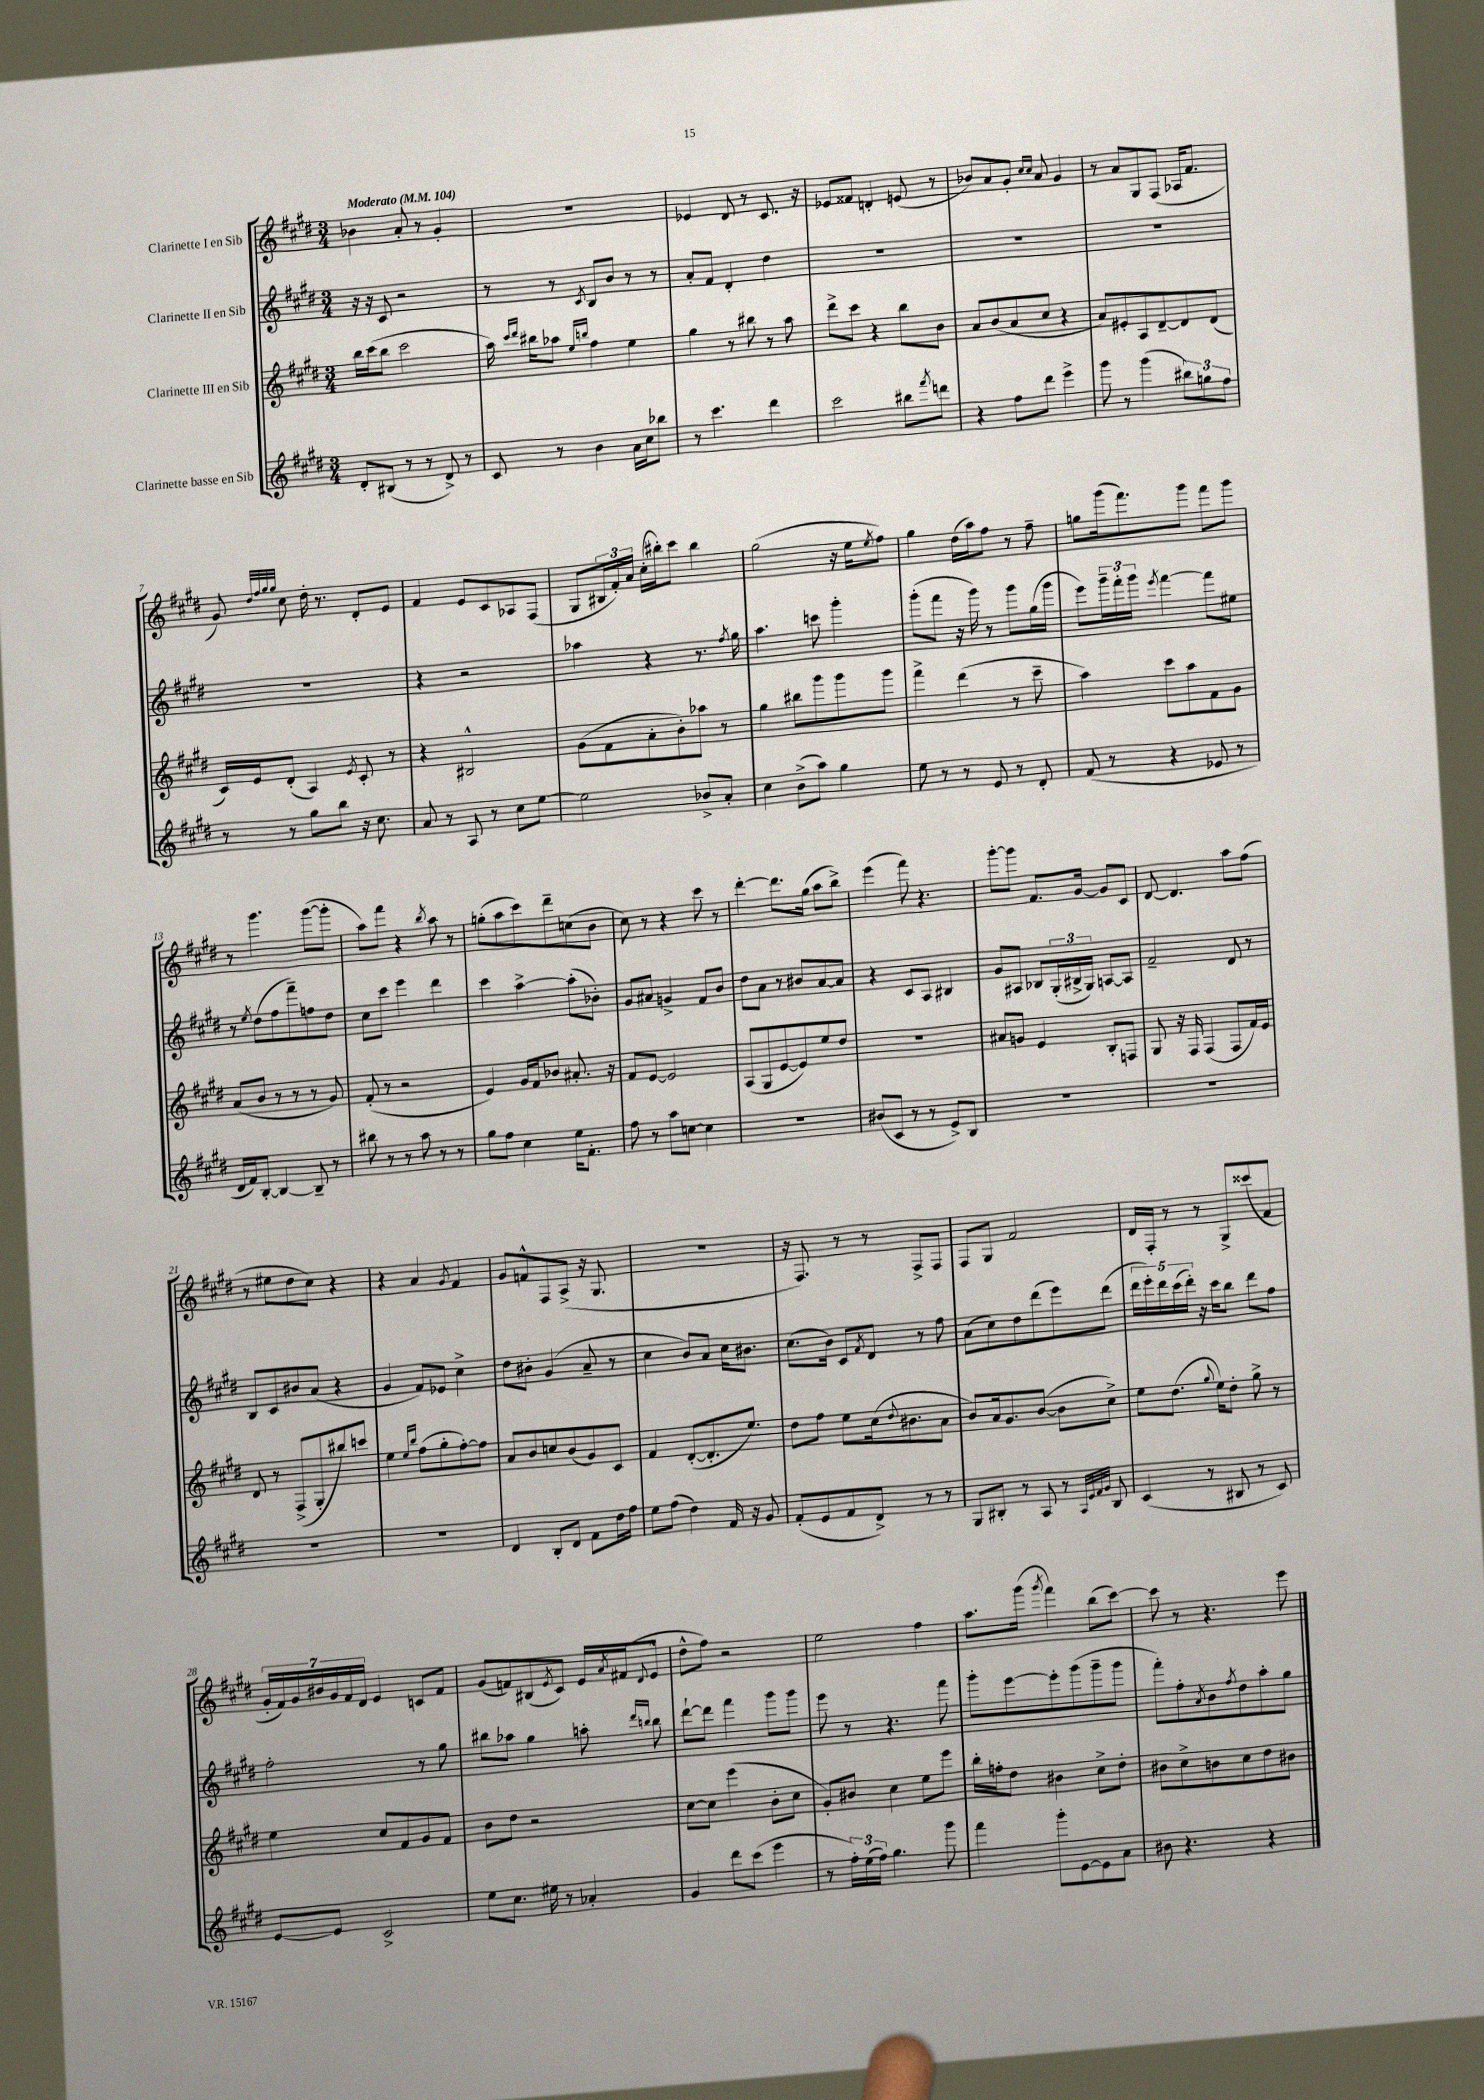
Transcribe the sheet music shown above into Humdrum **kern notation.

**kern	**kern	**kern	**kern
*part4	*part3	*part2	*part1
*staff4	*staff3	*staff2	*staff1
*I"Clarinette basse en Sib	*I"Clarinette III en Sib	*I"Clarinette II en Sib	*I"Clarinette I en Sib
*clefG2	*clefG2	*clefG2	*clefG2
*k[f#c#g#d#]	*k[f#c#g#d#]	*k[f#c#g#d#]	*k[f#c#g#d#]
*M3/4	*M3/4	*M3/4	*M3/4
*MM104	*MM104	*MM104	*MM104
=1	=1	=1	=1
!	!	!	!LO:TX:a:B:t=Moderato
8d#'/L	16bb\LL	16r	4b-X\
.	(16ccc#\J	16r	.
(8B#X/J	8bb\J	8c#/	.
8r	2ccc#\	2r	8a'/
8r	.	.	8r
8d#^/)	.	.	4g#'/
8r	.	.	.
=2	=2	=2	=2
8c#/	16aa\)	8r	2.r
.	16qqccc#/LL	.	.
.	16qqddd#/JJ	.	.
.	16bb#X\KL	.	.
8r	8aa-X\J	8r	.
.	16qqee/LL	.	.
.	16qqbbn/JJ	8qc#/	.
4b\	4ff#\	8B/L	.
.	.	8b/J	.
16a\LL	4ee\	8r	.
16cc#\J	.	.	.
8bb-X\J	.	8r	.
=3	=3	=3	=3
8r	4gg#\	8a'/L	4e-X/
4.ccc#\	.	8f#/J	.
.	8r	4d#'/	8d#/
.	8bb#X\	.	8r
4ddd#\	8r	4dd#\	8.c#/
.	8aa\	.	.
.	.	.	16r
=4	=4	=4	=4
2ccc#\	8ddd#^\L	2.r	8e-X/L
.	8ccc#\J	.	8f##X/J
.	4r	.	4dn'/
8bb#X\L	8bb\L	.	(8en/
8qfff#/	.	.	.
8dddn\J	8b\J	.	8r
=5	=5	=5	=5
4r	8a/L	2.r	8b-X/L)
.	(8b/	.	8a/
8ff#\L	8a/	.	8g#'/J
.	.	.	16qqcc#/LL
.	.	.	16qqcc#/JJ
8ddd#\J	8cc#/J	.	8a/
4eee^\	4r	.	4g#/
=6	=6	=6	=6
8ggg#\	8a/L)	2.r	8r
8r	8e#X'/	.	8a/L
(4ggg#\	8A/	.	8G#/
.	[8d#~/	.	(8F#/J
12bb#X\L)	8d#/]	.	16A-X/KL
.	.	.	8.f#/J
12ggn\	.	.	.
.	(8d#/J	.	.
12ff#\J	.	.	.
!!LO:LB:g=z
=7	=7	=7	=7
8r	16c#/LL)	2.r	8g#/)
.	16e/J	.	.
.	.	.	32qqdd#/LLL
.	.	.	32qqff#/
.	.	.	32qqgg#/
.	.	.	32qqgg#/JJJ
8r	(8d#'/J	.	8cc#\
8gg#\L	4A/)	.	16dd#'\
.	.	.	8.r
8bb\J	.	.	.
.	8qe/	.	.
16r	8c#'/	.	8d#'/L
8.cc#\	.	.	.
.	8r	.	8e/J
=8	=8	=8	=8
8a/	4r	4r	4f#/
8r	.	.	.
8A/	2B#X^^/	2r	8e/L
8r	.	.	8c#/
8cc#\L	.	.	8A-X/
[8ee\J	.	.	(8F#/J
=9	=9	=9	=9
2ee\]	(8g#\L	4aa-X\	8G#/L
.	8f#\	.	24B#X/L
.	.	.	24f#'/)
.	.	.	24a/JJ
.	8a'\	4r	(16cc#'\LL
.	.	.	16bb#X'\J)
.	8b'\)	.	8ccc#\J
8b-X^/L	8aa-X\J	8.r	4bb#\
8a'/J	8r	.	.
.	.	8qff#/	.
.	.	16gg#\	.
=10	=10	=10	=10
4cc#\	4gg#\	4.aa\	(2gg#\
(8b^\L	8bb#X\L	.	.
8aa\J)	8ggg#\	8cccn\	.
4gg#\	8ggg#\	4ggg#'\	16r
.	.	.	16ee\KL
.	.	.	8qee/
.	8ggg#\J	.	8ff#\J)
=11	=11	=11	=11
8ee\	4fff#^\	(8ggg#'\L	4gg#\
8r	.	8fff#\J	.
8r	(4ddd#\	16r	(16dd#\LL
.	.	16ggg#\)	16aa\J)
8e/	.	8r	8ff#\J
8r	8r	8ggg#\L	8r
8d#'/	8ccc#~\	(16gg#\L	8ff#~\
.	.	16ggg#\JJ	.
=12	=12	=12	=12
(8f#/	4aa\)	8eee\L)	8ggn\L
8r	.	24ggg#~\L	(16ggg#\k
.	.	24fff#'\	.
.	.	.	8.fff#\)
.	.	24ggg#\JJ	.
.	.	8qeee/	.
4r	8ccc#\L	[4fff#\	.
.	8aa\	.	8ggg#\J
8e-X/	8f#\	8fff#\L]	8fff#\L
8r	8g#\J	8ee#X\J	8ggg#\J
!!LO:LB:g=z
=13	=13	=13	=13
16d#/LL	(8a/L	8r	8r
16f#/J)	.	.	.
.	.	8qee/	.
[8B'/J	8b/J	(8dd#\L	4.ggg#\
4B/_	8r	8ff#\	.
.	8r	8fff#~\)	.
8B~/]	8r	8ffn\	([8ggg#\L
8r	8g#/)	8dd#\J	8ggg#'\J]
=14	=14	=14	=14
8bb#X\	(8f#'/	8cc#\L	8aa\L)
8r	8r	8ccc#\J	8fff#\J
8r	2r	4eee\	4r
8aa\	.	.	.
.	.	.	8qbb/
8r	.	4ddd#\	8aa\
8r	.	.	8r
=15	=15	=15	=15
8gg#\L	4e/)	4ccc#\	(8ggn'\L
8ff#\J	.	.	8aa\
4cc#\	16g#/LL	[4aa^\	8ccc#\)
.	16f#/J	.	.
.	8b-X/J	.	8ddd#~\
16ee\KL	8.a#X'/	(8aa'\L]	(8ccn\
8.f#'\J	.	.	.
.	.	8b-X'\J)	8b\J
.	16r	.	.
=16	=16	=16	=16
8ff#\	8f#/L	8g#/L	8cc#\)
8r	[8e/J	8a#X/J	8r
8aa\L	2e/]	4gn^/	4r
[8ccn\J	.	.	.
4cc\]	.	8f#/L	8ccc#\
.	.	8b/J	8r
=17	=17	=17	=17
2.r	(8A/L	8dd#\L	[4ddd#'\
.	8G#/	8a\J	.
.	[8e/	8r	8.ddd#\L]
.	8e/])	8b#X/L	.
.	.	.	(16gg#\Jk
.	8ee/	[8a/	8aa\L
.	8dd#/J	8a/J]	8bb^\J)
=18	=18	=18	=18
(8b#X/L	2.r	4r	(4eee\
8c#/J	.	.	.
8r	.	8c#/L	8fff#\)
8r	.	8A/J	4.r
8e^/L)	.	4B#X/	.
8B/J	.	.	.
=19	=19	=19	=19
2.r	8a#X/L	8g#/L	[8ggg#'\L
.	8gn/J	8A#X/J	8ggg#\J]
.	4e/	8B-X/L	8.f#/L
.	.	(24G#'/L	.
.	.	24B#X^/	.
.	.	.	[16g#/Jk
.	.	24G#/JJ)	.
.	8B'/L	[8An/L	8g#/L]
.	8Fn/J	8A/J]	8c#/J
=20	=20	=20	=20
2.r	8G#/	2f#~/	[8d#/
.	16r	.	4.d#/]
.	16F#/	.	.
.	(4F#/	.	.
.	8F#/L	8d#/	8aa\L
.	16f#/L)	8r	(8ff#\J
.	16e/JJ	.	.
!!LO:LB:g=z
=21	=21	=21	=21
2.r	8d#/	8B/L	8r
.	8r	8c#/	8ee#X\L
.	(8F#^/L	8b#X/	8dd#\
.	8G#'/	(8a/J	8cc#\J)
.	8bb#X/)	4r	4r
.	8cccn/J	.	.
=22	=22	=22	=22
2.r	4ee\	4g#/	4r
.	16qqee/LL	.	.
.	16qqbb/JJ	.	.
.	(8ff#\L	8f#/L)	4a/
.	8gg#'\	8e-X/J	.
.	.	.	8qg#/
.	[8ff#'\)	4cc#^\	4f#/
.	8ff#\J]	.	.
=23	=23	=23	=23
4d#/	8a/L	8dd#\L	8g#/L
.	8b/	8b#X'\J	8fn^^/
8B'/L	8ccn/	(4g#/	8F#/
8d#/J	(8b/	.	(8A^/J
8f#\L	8g#/)	8a~/	16r
.	.	.	8.G#/
16dd#\L	8c#/J	8r	.
16ff#\JJ	.	.	.
=24	=24	=24	=24
8ee\L	4f#/	4cc#\	2.r
(8ff#\J	.	.	.
4dd#\)	([8d#'/L	8b/L)	.
.	8.d#'/]	8a/J	.
16f#/	.	16cc#\KL	.
16r	8.ee/J)	8.b#X\J	.
8g#/	.	.	.
=25	=25	=25	=25
(8f#'/L	8dd#\L	(8.cc#\L	16r
.	.	.	8.F#/)
8e/	8ff#\J	.	.
.	.	16b\Jk)	.
8f#/	8ee\L	8c#/L	8r
.	.	8qf#/	.
8d#^/J)	(16cc#\k	8d#/J	8r
.	8qqdd#/	.	.
.	8.b#X\	.	.
8r	.	8r	8F#^/L
8r	8a\J	8ff#\	8F#/J
=26	=26	=26	=26
8G#/L	8b/L)	(8a\L	8F#/L
8B#X'/J	16a/k	8cc#\)	8G#/J
.	8.g#/	.	.
8r	.	8dd#\	2f#/
8A/	([8b/J	(8ddd#\	.
8r	8b\L]	8eee\)	.
32qqA/LLL	.	.	.
32qqe/	.	.	.
32qqf#/	.	.	.
32qqg#/JJJ	.	.	.
8B#/	8cc#^\J)	(8ddd#\J	.
=27	=27	=27	=27
(4c#/	8ee\L	20ddd#\LL	16d#/LL
.	.	20eee'\)	.
.	.	.	16F#'/JJ
.	.	20ddd#\	.
.	(8.dd#\J	.	8r
.	.	(20ccc#\	.
.	.	20ddd#'\JJ)	.
8r	.	16r	8r
.	8qqgg#/	.	.
.	16ee\KL)	16ccc#\KL	.
8B#X/	8dd#'\J	8bb\J	8G#^/L
8r	8gg#^\	8ddd#\L	(8ccc##X/
8c#/)	8r	8ff#\J	8f#/J
!!LO:LB:g=z
=28	=28	=28	=28
[8e/L	4ee\	2ff#'\	28g#'/LL
.	.	.	28f#/)
.	.	.	28g#/
.	.	.	28b#X/
8e/J]	.	.	.
.	.	.	28g#/
.	.	.	28f#/
.	.	.	28d#/JJ
2c#^/	8cc#/L	.	4e/
.	8f#/	.	.
.	8g#/	8r	8cn/L
.	8f#/J	8gg#\	8f#/J
=29	=29	=29	=29
8ee\L	8b\L	8bb#X\L	(8g#/L
8.cc#\J	8dd#\J	8aa-X\J	8fn/)
.	2r	4gg#\	(8B#X/
16ee#X\	.	.	.
.	.	.	8qe/
8r	.	.	8c#/J)
4a-X'/	.	8aan'\	16e/LL
.	.	.	8qa/
.	.	.	(16f#X/J
.	.	16qqddd#/LL	.
.	.	16qqbbn/JJ	8qqd#/
.	.	8bb\	8e^^/J
=30	=30	=30	=30
4g#/	[8cc#\L	[8ddd#`\L	8dd#^^\L
.	8cc#\J]	8ddd#\J]	8ff#\J)
8ddd#\L	(4eee\	4fff#\	2r
(8ccc#\J	.	.	.
4eee\	8b'\L	8ggg#\L	.
.	8cc#\J	8ggg#\J	.
=31	=31	=31	=31
8r	8g#'/L)	8eee\	2ee\
24ff#'\LL)	8b#X/J	8r	.
(24ee\	.	.	.
24ff#\JJ)	.	.	.
4.gg#\	4cc#\	4.r	.
.	8ee\L	.	4ff#\
8ggg#\	8eee\J	8fff#\	.
=32	=32	=32	=32
4fff#\	16bb'\LL	8ggg#'\L	8.aa\L
.	16ffn'\J	.	.
.	8dd#\J	[8eee\	.
.	.	.	(16ggg#\Jk
.	.	.	8qggg#/
8ggg#'\L	4b#X\	8eee'\]	4fff#\)
[8e\	.	(8ggg#\	.
8e\]	8cc#^\L	8ggg#~\	(8bb\L
8a\J	8dd#'\J	8ggg#\J	[8ccc#\J)
=33	=33	=33	=33
8b#X\	8b#X\L	8fff#'\L)	8ccc#\]
4.r	8cc#^\	8ff#'\	8r
.	.	8qa/	.
.	8bn\	8b\	4.r
.	.	8qff#/	.
.	8cc#\	8dd#\	.
4r	8dd#\	8aa'\	.
.	8b#X\J	8gg#\J	8eee\
==	==	==	==
*-	*-	*-	*-
